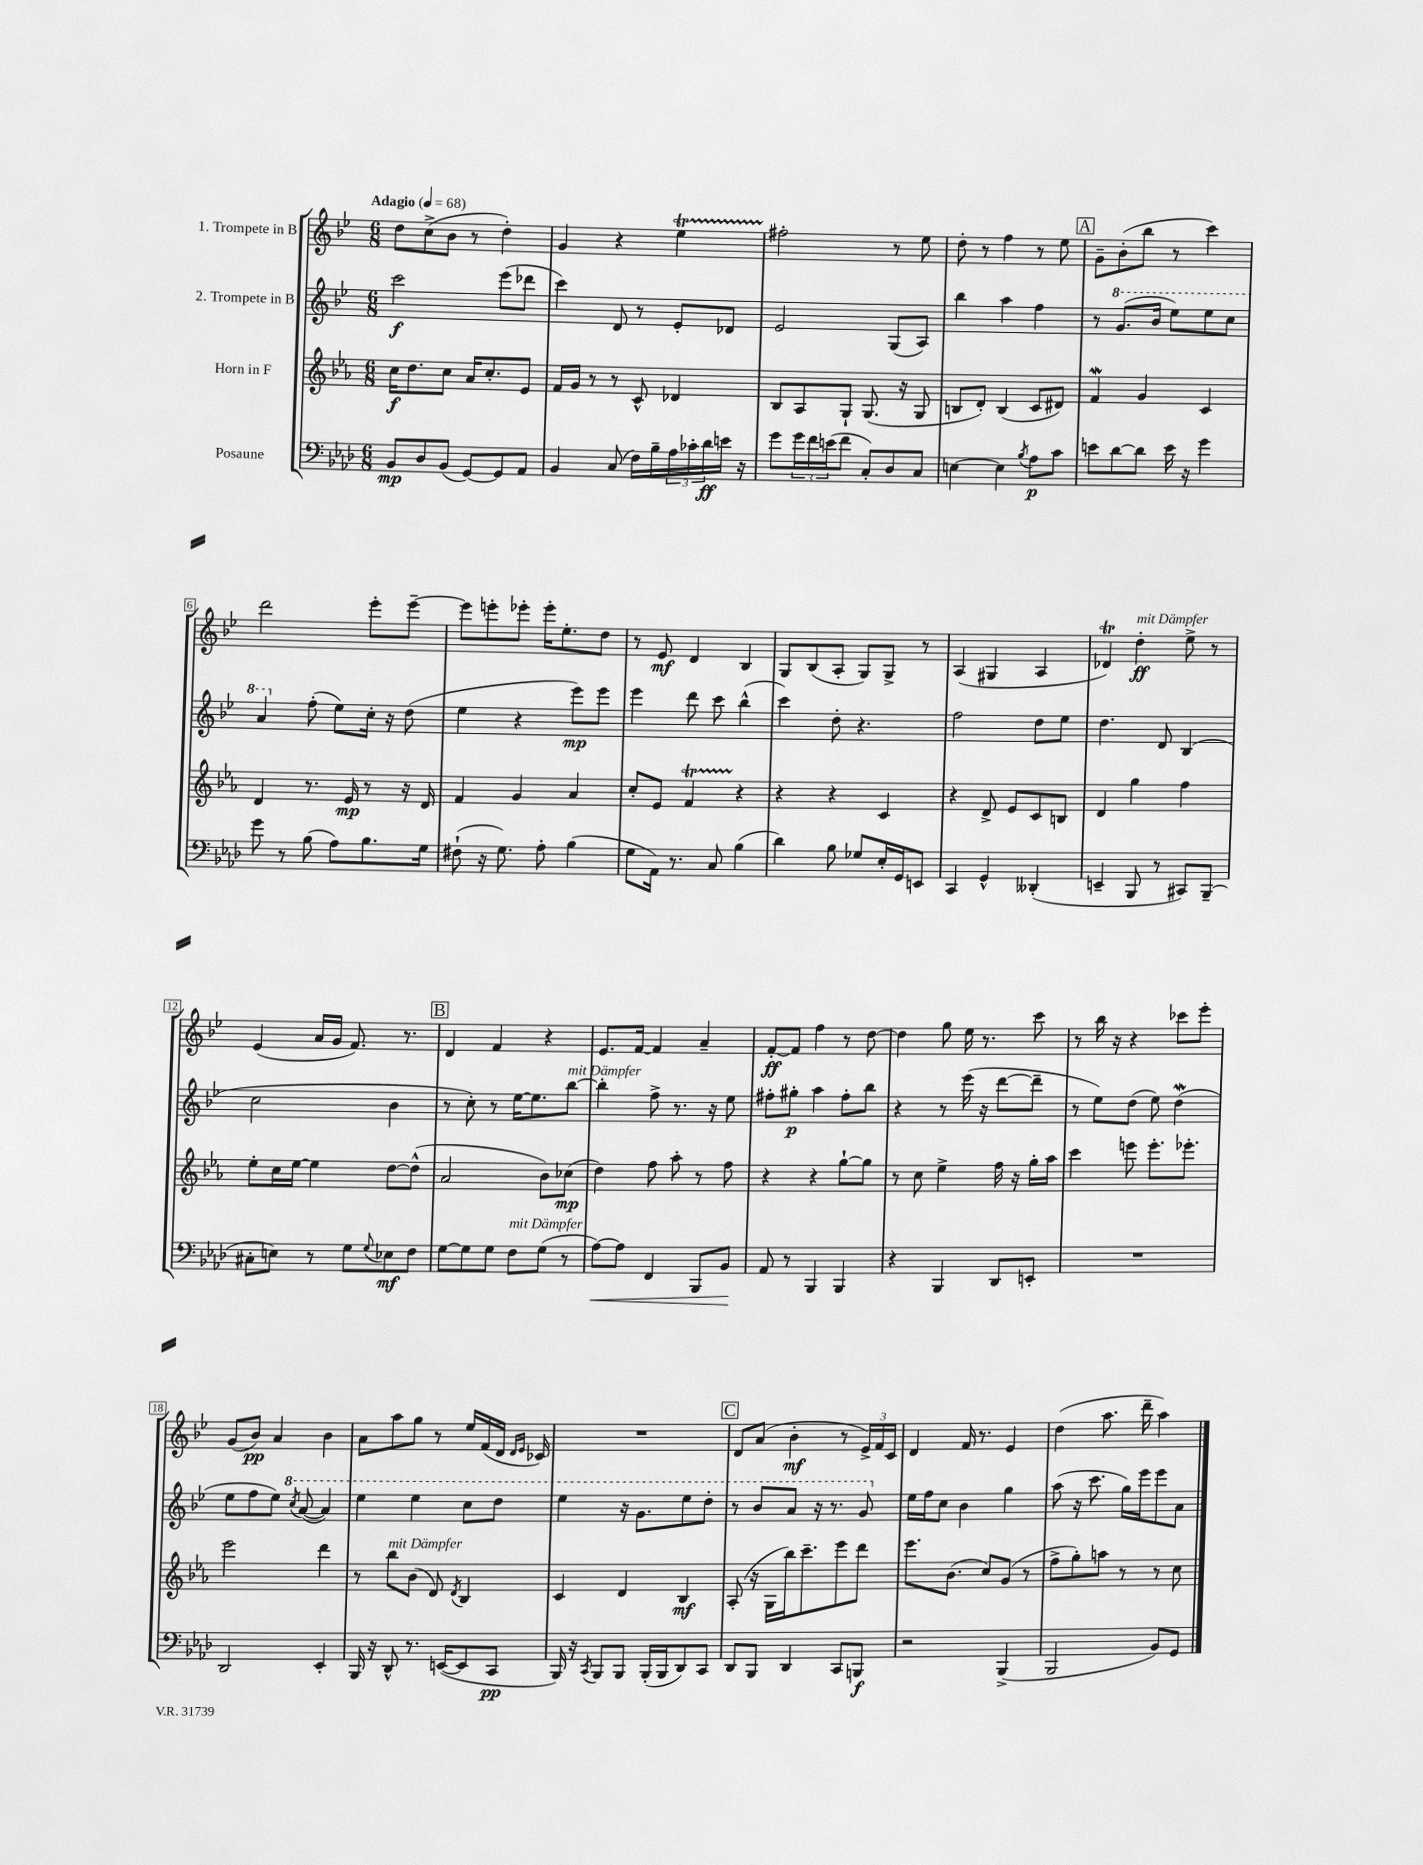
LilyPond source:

<<
\new StaffGroup <<
\new Staff = "s0" \with { instrumentName = "1. Trompete in B" } {
    \clef treble \key bes \major \numericTimeSignature \time 6/8 \tempo "Adagio" 4 = 68
    d''8 c''8->( bes'8 r8 d''4-.) |
    g'4 r4 ees''4\startTrillSpan |
    fis''2-.\stopTrillSpan r8 ees''8 |
    d''8-. r8 f''4 r8 ees''8 |
    \mark \markup { \box "A" } g'8-- bes'8-.( bes''8 r8 c'''4) |
    d'''2 ees'''8-. ees'''8~-- |
    ees'''8 e'''8-. ees'''8-. ees'''16-. ees''8.-. d''8 |
    r8 ees'8\mf d'4 bes4 |
    g8 bes8( a8-. g8) g8-> r8 |
    a4( gis4 a4 |
    des'4\trill) d''4-.\ff^\markup { \italic "mit Dämpfer" } ees''8-> r8 |
    ees'4( a'16 g'16 f'8.) r8. |
    \mark \markup { \box "B" } d'4 f'4 r4 |
    ees'8. f'16~ f'4 a'4-- |
    f'8~-.\ff f'8 f''4 r8 d''8~ |
    d''4 g''8 ees''16 r8. c'''8 |
    r8 bes''16 r16 r4 ces'''8 ees'''8-. |
    g'8( bes'8\pp) a'4 bes'4 |
    a'8 a''8 g''8 r8 ees''16 f'16( d'16 \grace { d'16 ees'16 } ces'16) |
    R2. |
    \mark \markup { \box "C" } d'8 a'8( bes'4-.\mf r8 \tuplet 3/2 { ees'16->) f'16 c'16 } |
    d'4 f'16 r8. ees'4 |
    d''4( a''8. d'''16-- a''4) \bar "|." |
}
\new Staff = "s1" \with { instrumentName = "2. Trompete in B" } {
    \clef treble \key bes \major \numericTimeSignature \time 6/8
    c'''2\f ees'''8( des'''8 |
    c'''4) d'8 r8 ees'8-. des'8 |
    ees'2 g8( a8) |
    bes''4 a''4 f''4 |
    \mark \markup { \box "A" } r8 \ottava #1 g''8.( bes''16 ees'''8) ees'''8 c'''8 |
    a''4 \ottava #0 f''8-.( ees''8) c''16-. r16 d''8( |
    ees''4 r4 ees'''8\mp) ees'''8 |
    ees'''4 d'''8 c'''8 bes''4-^( |
    c'''4) d''8-. r4. |
    f''2 d''8 ees''8 |
    d''4. d'8 bes4( |
    c''2 bes'4 |
    \mark \markup { \box "B" } r8 c''8-.) r8 ees''16~ ees''8. bes''8~^\markup { \italic "mit Dämpfer" } |
    bes''4-. f''8-> r8. r16 ees''8 |
    fis''8-. gis''8-.\p a''4 fis''8-. bes''8 |
    r4 r8 ees'''16( r16 d'''8~ d'''8-- |
    r8 ees''8) d''8( ees''8) d''4\mordent( |
    ees''8 f''8 ees''8) \ottava #1 \acciaccatura { c'''8 } a''8~( a''4) |
    ees'''4 ees'''4 c'''8 d'''8 |
    ees'''4 r16 g''8. ees'''8 d'''8-. |
    \mark \markup { \box "C" } r8 bes''8 a''8 r16 r8. g''8 \ottava #0 |
    ees''16 f''16 c''8 bes'4 g''4 |
    a''8( r16 c'''8. g''16) ees'''16 ees'''8 a'8 \bar "|." |
}
\new Staff = "s2" \with { instrumentName = "Horn in F" } {
    \clef treble \key ees \major \numericTimeSignature \time 6/8
    c''16\f d''8. c''8 aes'16 c''8.-. ees'8 |
    f'16 g'16 r8 r8 c'8-^ des'4 |
    bes8 aes8 g8-! g8.( r16 g8 |
    b8 d'8-.) b4( c'8 dis'8) |
    \mark \markup { \box "A" } f'4\mordent g'4 c'4 |
    d'4 r8. ees'16\mp r8 r16 d'16 |
    f'4 g'4 aes'4 |
    c''8-. ees'8 f'4\startTrillSpan r4\stopTrillSpan |
    r4 r4 c'4 |
    r4 d'8-> ees'8 c'8 b8 |
    d'4 g''4 f''4 |
    ees''8-. c''16 ees''16~ ees''4 d''8~ d''8-^( |
    \mark \markup { \box "B" } aes'2 bes'8) ces''8\mp( |
    d''4) f''8 aes''8-. r8 f''8 |
    r4 r4 g''8~-! g''8 |
    r8 c''8 ees''4-> f''16 r16 g''16-. aes''16 |
    c'''4 e'''8 e'''8.-. ees'''8.-. |
    ees'''2 d'''4 |
    r8 bes''8^\markup { \italic "mit Dämpfer" } bes'8( d'8) \acciaccatura { d'8 } bes4 |
    c'4 d'4 bes4\mf |
    \mark \markup { \box "C" } aes8-.( r16 g16 bes''16) c'''8.-- ees'''8 d'''8 |
    ees'''8. bes'8.( c''8) g'8( r8 |
    f''8-> g''8-.) a''8 r8 r8 c''8 \bar "|." |
}
\new Staff = "s3" \with { instrumentName = "Posaune" } {
    \clef bass \key aes \major \numericTimeSignature \time 6/8
    bes,8\mp des8 bes,8( g,8~) g,8 aes,8 |
    bes,4 c8( f16) bes16-- \tuplet 3/2 { aes16 ces'16-. des'16\ff } e'16 r16 |
    g'8 \tuplet 3/2 { g'16 f'16 e'16( } f'8 c8-.) des8 c8 |
    e4~ e4 \acciaccatura { bes8 } aes8\p c'8 |
    \mark \markup { \box "A" } e'8 des'8~ des'8 e'16 r16 g'4 |
    g'8 r8 bes8( aes8) bes8. g16 |
    fis8-!( r16 g8.) aes8-. bes4( |
    g8 aes,16) r8. c8 bes4( |
    des'4) bes8 ges8 ees16-. g,16 e,8 |
    c,4 g,4-^ deses,4-.( |
    e,4-- bes,,8 r8 cis,8) bes,,8--( |
    cis8-. e8) r8 g8 \appoggiatura { g8 } ees8\mf f8 |
    \mark \markup { \box "B" } g8~ g8 g8 f8^\markup { \italic "mit Dämpfer" } g8( r8 |
    aes8~\<) aes8 f,4 bes,,8 bes,8\! |
    aes,8 r8 bes,,4 bes,,4 |
    r4 bes,,4 des,8 e,8-. |
    R2. |
    des,2 ees,4-. |
    bes,,16 r16 des,8-^ r8. e,16~( e,8 c,8\pp |
    bes,,16) r16 \acciaccatura { c,8 } bes,,8 bes,,8 bes,,16-.( bes,,16 des,8) c,8 |
    \mark \markup { \box "C" } des,8 bes,,8 des,4 c,8 b,,8\f |
    r2 bes,,4->( |
    bes,,2 bes,8) g,8 \bar "|." |
}
>>
>>
\layout { \context { \Score \override BarNumber.stencil = #(make-stencil-boxer 0.1 0.3 ly:text-interface::print) } }
